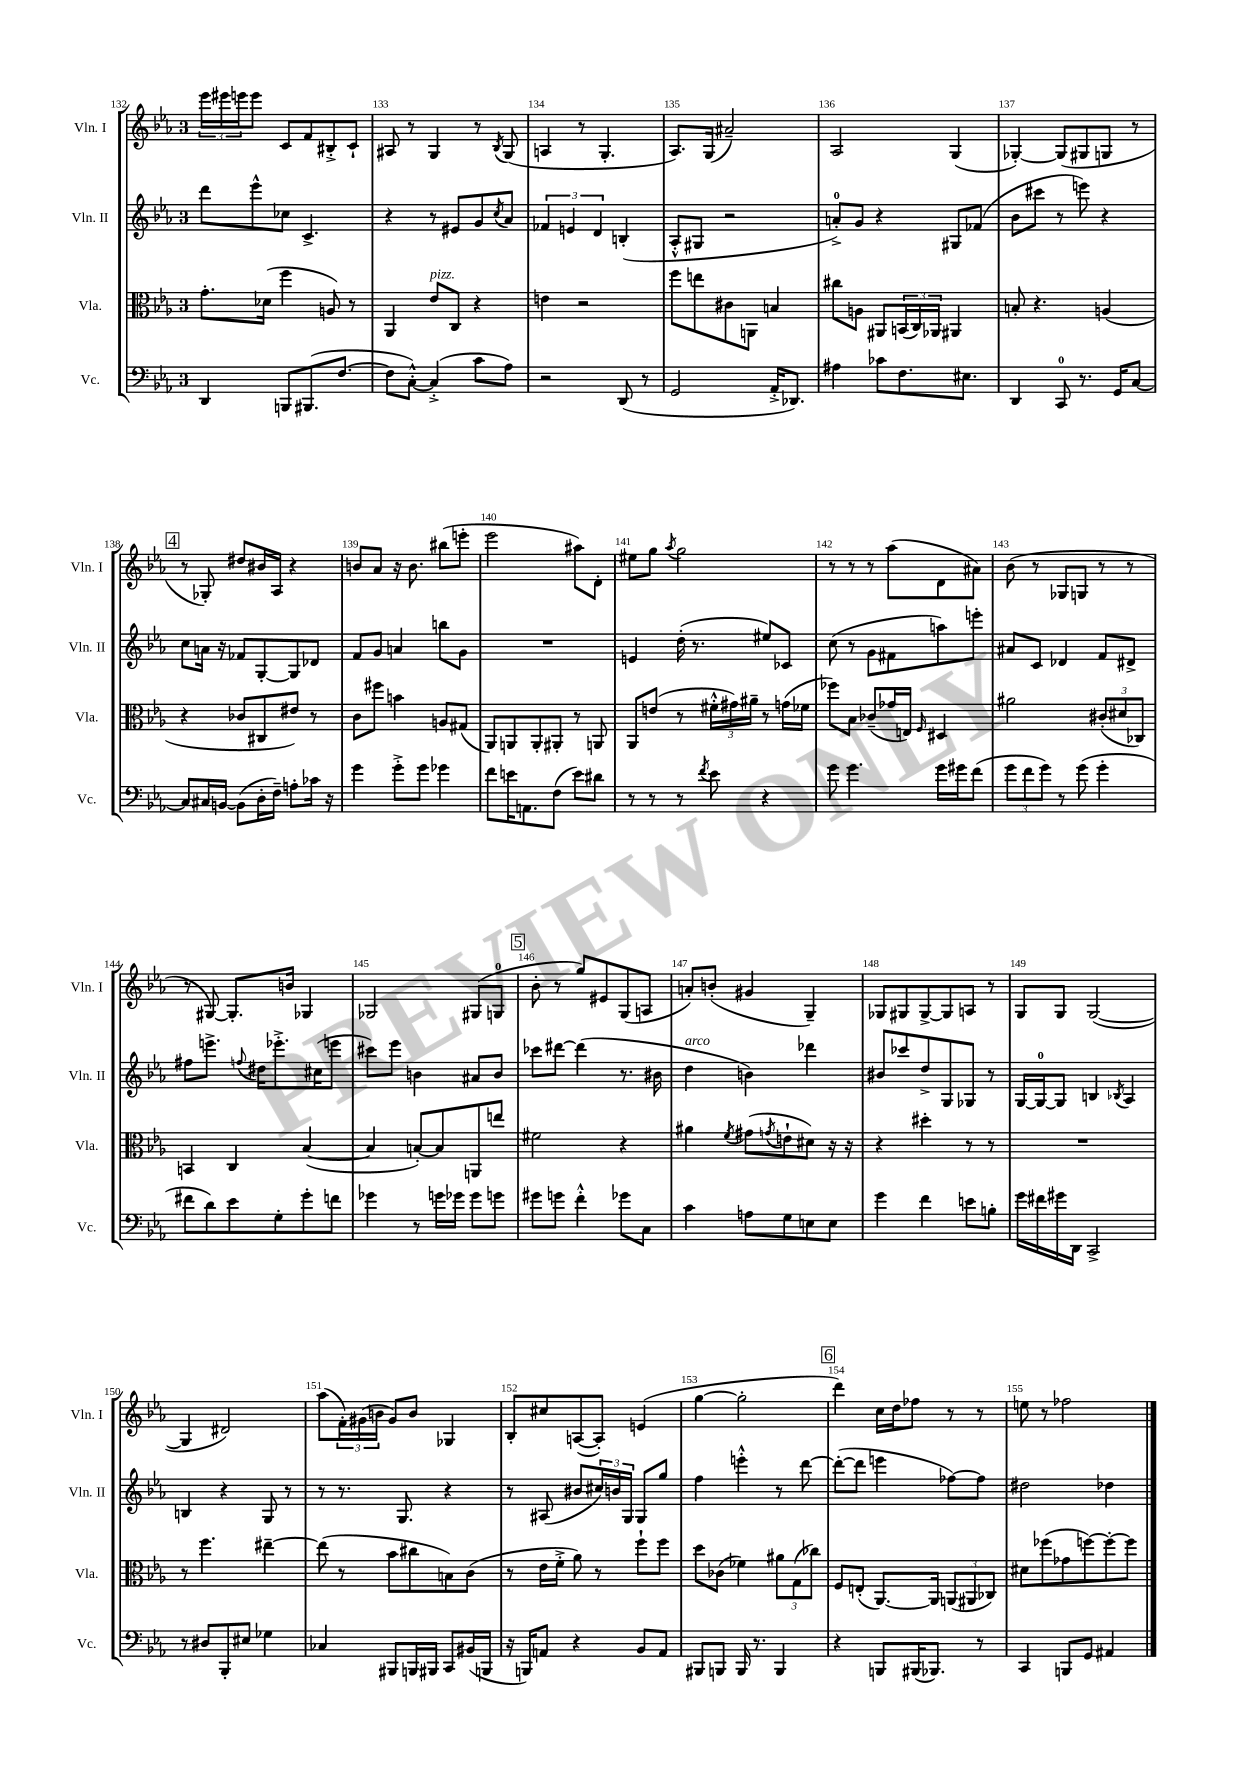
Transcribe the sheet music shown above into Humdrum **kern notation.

**kern	**kern	**kern	**kern
*staff4	*staff3	*staff2	*staff1
*clefF4	*clefC3	*clefG2	*clefG2
*k[b-e-a-]	*k[b-e-a-]	*k[b-e-a-]	*k[b-e-a-]
*M3/4	*M3/4	*M3/4	*M3/4
4DD/	8.g'\L	8ddd\L	24eee-\LL
.	.	.	24eee#\
.	.	.	24eee\J
.	.	8eee-^^\	8eee\J
.	(16d-\Jk	.	.
8BBB/L	4ff\	8cc-\J	8c/L
(8.BBB#/	.	4.c^/	8f/
.	8A/)	.	8B#'^/
[8.F/J	.	.	.
.	8r	.	8c`/J
=	=	=	=
8F\]L	4AA-/	4r	8A#/
[8C'^^\J)	.	.	8r
(4C'^/]	8e-/L	8r	4G/
.	8C/J	8e#/L	.
8c\L	4r	8g/	8r
.	.	8qcc/	8qB-/
8A-\J)	.	8a-/J	(8G/
=	=	=	=
2r	4e\	6f-/	4A/
.	.	6e/	.
.	2r	.	8r
.	.	6d/	.
.	.	.	4.G'/
(8DD/	.	(4B'/	.
8r	.	.	.
=	=	=	=
2GG/	8ff\L	8A-'^^/L	8.A-/L)
.	8ee\	8G#/J	.
.	.	.	(16G/Jk
.	8c#\	2r	2a#~/)
.	8AA\J	.	.
16AA-'^/LK	4B/	.	.
8.DD-/J)	.	.	.
=	=	=	=
4A#\	8cc#\L	8a'^/L)	2A-/
.	8A\J	8g/J	.
8c-\L	8AA#/L	4r	.
8.F\	(24BB/L	.	.
.	24C/)	.	.
.	24AA-/JJ	.	.
.	4AA#/	8G#/L	(4G/
8.E#\J	.	.	.
.	.	(8f-/J	.
=	=	=	=
4DD/	8B'/	8b-\L	[4G-'/)
.	4.r	8ccc#\J	.
8CC/	.	8r	(8G-/]L
8.r	.	8eee\)	8G#/
.	(4A/	4r	8G/J
16GG/LK	.	.	.
[8C/J	.	.	8r
=	=	=	=
8C/]L	4r	8cc\L	8r
16C#/L	.	16a\Jk	8G-'/)
[16BB/JJ	.	16r	.
(8BB\]L	8c-/L	8f-/L	8dd#/L
16D'\L	8C#/	[8G'/	16b#/L
16F~\JJ)	.	.	16A-/JJ
8A'\L	8e#/J)	8G/]	4r
16c-\Jk	8r	8d-/J	.
16r	.	.	.
=	=	=	=
4g\	8c\L	8f/L	8b/L
.	8ff#\J	8g/J	8a-/J
8g'^\L	4b\	4a/	16r
.	.	.	8.b\
8g\J	.	.	.
4g-\	8A/L	8bb\L	(8bb#\L
.	(8G#/J	8g\J	8eee'\J
=	=	=	=
8f\L	8AA-/L)	2.r	2eee-\
16e\K	8AA/	.	.
8.AA\	.	.	.
.	8AA'/	.	.
(8F\J	8AA#'/J	.	.
8e\L)	8r	.	8aa#\L)
8d#\J	8AA/	.	8d'\J
=	=	=	=
8r	8AA-/L	4e/	8ee#\L
8r	(8e/J	.	8gg\J
.	.	.	8qaa-/
8r	8r	(16dd'\	2gg\
.	.	8.r	.
8qf/	.	.	.
8e-\	24f#'^^\LL	.	.
.	24g#\)	.	.
.	24a#~\JJ	.	.
4r	8r	8ee#/L)	.
.	(16g\LL	8c-/J	.
.	16f-\JJ	.	.
=	=	=	=
8g\	8ff-\L)	(8cc\	8r
4.g\	8B-\J	8r	8r
.	(8c-~/L	8g\L	8r
.	16g-/L	8f#\	(8aa-\L
.	16E/JJ)	.	.
.	16qqF/	.	.
16g\LL	4D#/	8aa\)	8d\
16g#\J	.	.	.
(8f\J	.	8eee'\J	8a#\J)
=	=	=	=
12g\L	2a#\	8a#/L	(8b-\
12f\	.	.	.
.	.	8c/J	8r
12g\J)	.	.	.
8r	.	4d-/	8G-/L
(8g\	.	.	8G/J
4g'\	(12c#'/L	8f/L	8r
.	12d#/	.	.
.	.	8d#^/J	8r
.	12C-/J)	.	.
=	=	=	=
8f#\L	4BB/	8ff#\L	8r
8d\)	.	8.eee^\J	[8G#/)
8e-\	4C/	.	8.G#'/]L
.	.	8qqff/	.
.	.	16dd#\LK	.
8G'\	.	8.eee-'^\	.
.	.	.	16b/Jk
8g'\	([4B-/	.	4G-/
.	.	(16cc#\K	.
8f\J	.	8eee\J	.
=	=	=	=
4g-\	4B-/]	8ccc#\L)	2G-/
.	.	8eee-\J	.
8r	[8B'/L)	4b\	.
16g\LL	8B/]	.	.
16g-\JJ	.	.	.
8g-\L	8AA/	8a#/L	(8G#/L
8g\J	8ee/J	8b/J	8G/J
=	=	=	=
8g#\L	2f#\	8ccc-\L	8b-'\
8g\J	.	[8ddd#\J	8r
4f'^^\	.	(4ddd#\]	8gg/L)
.	.	.	8e#/
8g-\L	4r	8.r	(8G/
8C\J	.	.	8A/J
.	.	16b#\	.
=	=	=	=
4c\	4a#\	4dd\	8a'/L)
.	.	.	(8b'/J
.	8qf/	.	.
8A\L	(8g#\L	4b\)	4g#/
.	8qg/	.	.
8G\	8e`\	.	.
8E\	8d#\J)	4ddd-\	4G~/)
8E\J	16r	.	.
.	16r	.	.
=	=	=	=
4g\	4r	8b#/L	8G-/L
.	.	8ccc-/	8G#/
4f\	4dd#'\	8dd^/	[8G#^/
.	.	8G/	8G#/]
8e\L	8r	8G-/J	8A/J
8B'\J	8r	8r	8r
=	=	=	=
16g\LL	2.r	[16G/LL	8G/L
16f#\	.	16G/_J	.
16g#\	.	8G/]J	8G/J
16DD\JJ	.	.	.
2CC^/	.	4B/	([2G/
.	.	8qB-/	.
.	.	4A-/	.
=	=	=	=
8r	8r	4B/	4G/]
8D#/L	4.ff\	.	.
8BBB-'/	.	4r	2d#/)
8E#/J	.	.	.
4G-\	[4ee#~\	8G/	.
.	.	8r	.
=	=	=	=
4C-/	(8ee#\]	8r	(8aa-\L
.	8r	8.r	24f'\L)
.	.	.	(24g#\
.	.	.	24b\JJ
8BBB#/L	8b-\L	.	8g#/L)
.	.	8.G/	.
16BBB/L	8cc#\	.	8b/J
16BBB#/JJ	.	.	.
8CC/L	8B\)	4r	4G-/
(16BB#/L	(8c\J	.	.
16BBB/JJ	.	.	.
=	=	=	=
16r	8r	8r	8B-'/L
16BBB/LK)	.	.	.
8AA/J	16e-\LL	(8A#/	8cc#/
.	16f'^\JJ	.	.
4r	8a-\)	8b#/L	([8A/
.	8r	24cc#/L)	8A'/]J)
.	.	24b/	.
.	.	24G/JJ	.
8BB-/L	8ff`\L	8G/L	(4e/
8AA/J	8ff\J	8gg/J	.
=	=	=	=
8BBB#/L	8dd\L	4ff\	[4gg\
8BBB/J	(8c-\J	.	.
16BBB/	4f-\)	4eee'^^\	2gg'\]
8.r	.	.	.
4BBB/	12a#\L	8r	.
.	(12G\	.	.
.	.	[8ddd\	.
.	12cc-\J)	.	.
=	=	=	=
4r	8F/L	(8ddd'\_L	4ddd\)
.	(8E'/J	8ddd\]J	.
8BBB/L	[8.AA-/L)	4eee\	16cc\LL
.	.	.	16dd\J
(16BBB#/K	.	.	8ff-\J
8.BBB-/J)	16AA-/]Jk	.	.
.	(12AA/L	[8ff-\L)	8r
.	12AA#/	.	.
8r	.	8ff-\]J	8r
.	12C-/J)	.	.
=	=	=	=
4CC/	8d#\L	2dd#\	8ee\
.	(8ff-\	.	8r
8BBB/L	8g-\	.	2ff-\
8GG/J	[8ff\)	.	.
4AA#/	8ff'\_	4dd-\	.
.	8ff\]J	.	.
==	==	==	==
*-	*-	*-	*-
